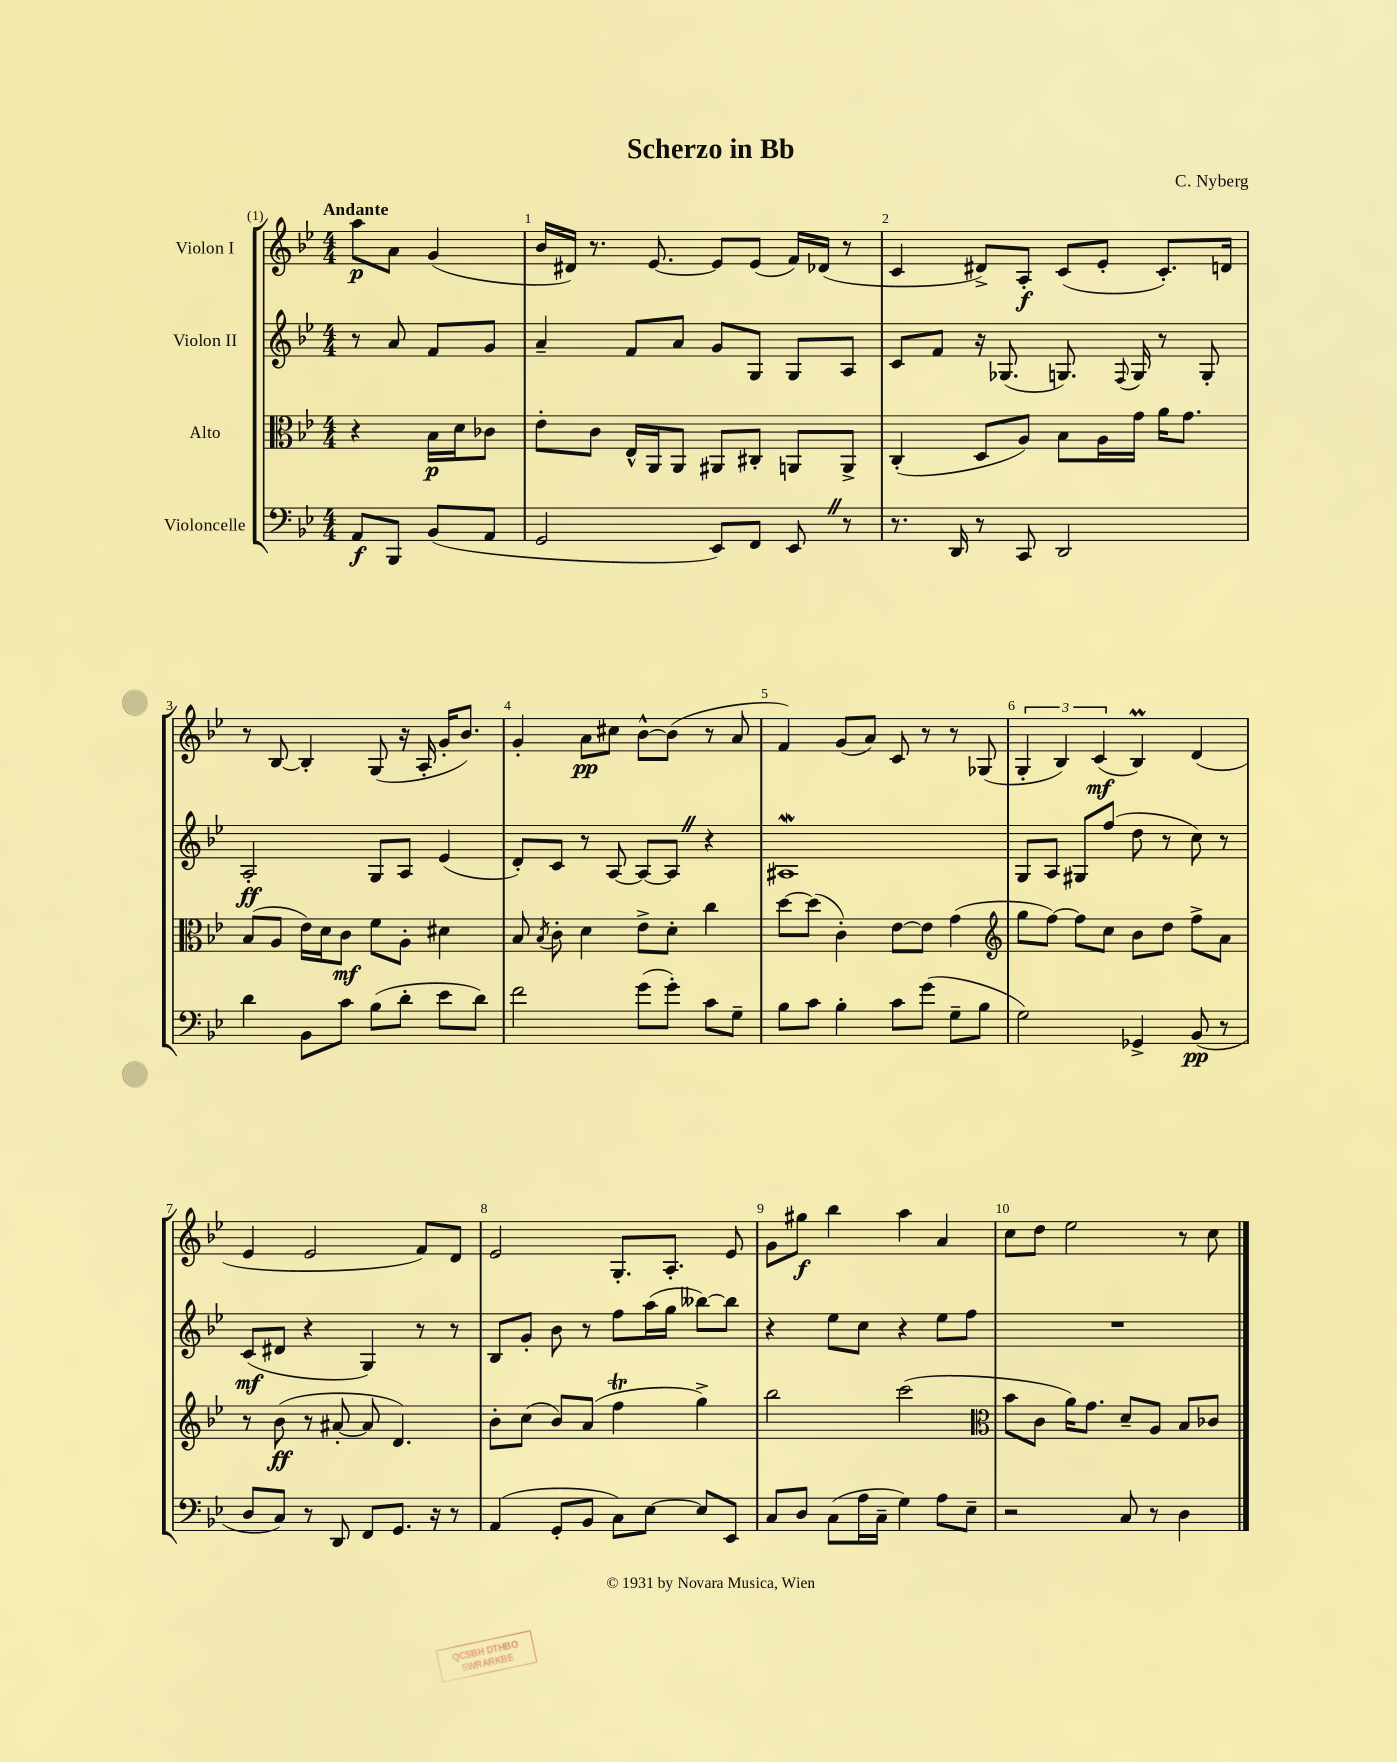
\header { title = "Scherzo in Bb" composer = "C. Nyberg" }
<<
\new StaffGroup <<
\new Staff = "s0" \with { instrumentName = "Violon I" } {
    \clef treble \key bes \major \numericTimeSignature \time 4/4 \partial 2 \tempo "Andante"
    \autoBeamOff a''8[\p a'8] g'4( |
    bes'16[ dis'16]) r8. ees'8.~ ees'8[ ees'8]( f'16[) des'16]( r8 |
    c'4 dis'8[->) a8]-.\f c'8[( ees'8]-. c'8.[-.) d'16] |
    r8 bes8~ bes4-. g8( r16 a16-. g'16[-. bes'8.]) |
    g'4-. a'8[\pp cis''8] bes'8[~-^ bes'8]( r8 a'8 |
    f'4) g'8[( a'8]) c'8 r8 r8 ges8( |
    \tuplet 3/2 { g4-. bes4) c'4\mf( } bes4\prall) d'4( |
    ees'4 ees'2 f'8[) d'8] |
    ees'2 g8.[-. a8.]-. ees'8 |
    g'8[ gis''8]\f bes''4 a''4 a'4 |
    c''8[ d''8] ees''2 r8 c''8 \bar "|." |
}
\new Staff = "s1" \with { instrumentName = "Violon II" } {
    \clef treble \key bes \major \numericTimeSignature \time 4/4 \partial 2
    \autoBeamOff r8 a'8 f'8[ g'8] |
    a'4-- f'8[ a'8] g'8[ g8] g8[ a8] |
    c'8[ f'8] r16 ges8.( g8.) \appoggiatura { f8 } g16 r8 g8-. |
    a2-.\ff g8[ a8] ees'4( |
    d'8[-.) c'8] r8 a8~ a8[~ a8] \once \override BreathingSign.text = \markup { \musicglyph "scripts.caesura.straight" } \breathe r4 |
    ais1\mordent |
    g8[ a8] gis8[ f''8]( d''8 r8 c''8) r8 |
    c'8[\mf( dis'8] r4 g4) r8 r8 |
    bes8[ g'8]-. bes'8 r8 f''8[ a''16( g''16] beses''8[~) beses''8] |
    r4 ees''8[ c''8] r4 ees''8[ f''8] |
    R1 \bar "|." |
}
\new Staff = "s2" \with { instrumentName = "Alto" } {
    \clef alto \key bes \major \numericTimeSignature \time 4/4 \partial 2
    \autoBeamOff r4 bes16[\p d'16 ces'8] |
    ees'8[-. c'8] ees16[-^ a,16 a,8] ais,8[ cis8]-. a,8[ a,8]-> |
    c4-.( d8[ a8]) bes8[ a16 g'16] a'16[ g'8.] |
    bes8[( a8] ees'16[) d'16 c'8]\mf f'8[ a8]-. dis'4 |
    bes8 \acciaccatura { bes8 } c'8-. d'4 ees'8[-> d'8]-. c''4 |
    d''8[~ d''8]( c'4-.) ees'8[~ ees'8] g'4( |
    \clef treble g''8[ f''8]~) f''8[ c''8] bes'8[ d''8] f''8[-> a'8] |
    r8 bes'8\ff( r8 ais'8~-. ais'8 d'4.) |
    bes'8[-. c''8]( bes'8[) a'8]( f''4\trill g''4->) |
    bes''2 c'''2( |
    \clef alto bes'8[ c'8] a'16[) g'8.] d'8[-- a8] bes8[ ces'8] \bar "|." |
}
\new Staff = "s3" \with { instrumentName = "Violoncelle" } {
    \clef bass \key bes \major \numericTimeSignature \time 4/4 \partial 2
    \autoBeamOff a,8[\f bes,,8] bes,8[( a,8] |
    g,2 ees,8[) f,8] ees,8 \once \override BreathingSign.text = \markup { \musicglyph "scripts.caesura.straight" } \breathe r8 |
    r8. d,16 r8 c,8 d,2 |
    d'4 bes,8[ c'8] bes8[( d'8]-. ees'8[ d'8]) |
    f'2 g'8[( g'8]-.) c'8[ g8]-- |
    bes8[ c'8] bes4-. c'8[ g'8]( g8[-- bes8] |
    g2) ges,4-> bes,8\pp( r8 |
    d8[ c8]) r8 d,8 f,8[ g,8.] r16 r8 |
    a,4( g,8[-. bes,8] c8[) ees8]~ ees8[ ees,8] |
    c8[ d8] c8[( a16 c16]-- g4) a8[ ees8]-- |
    r2 c8 r8 d4 \bar "|." |
}
>>
>>
\layout { \context { \Score \override BarNumber.break-visibility = ##(#f #t #t) barNumberVisibility = #all-bar-numbers-visible } }
